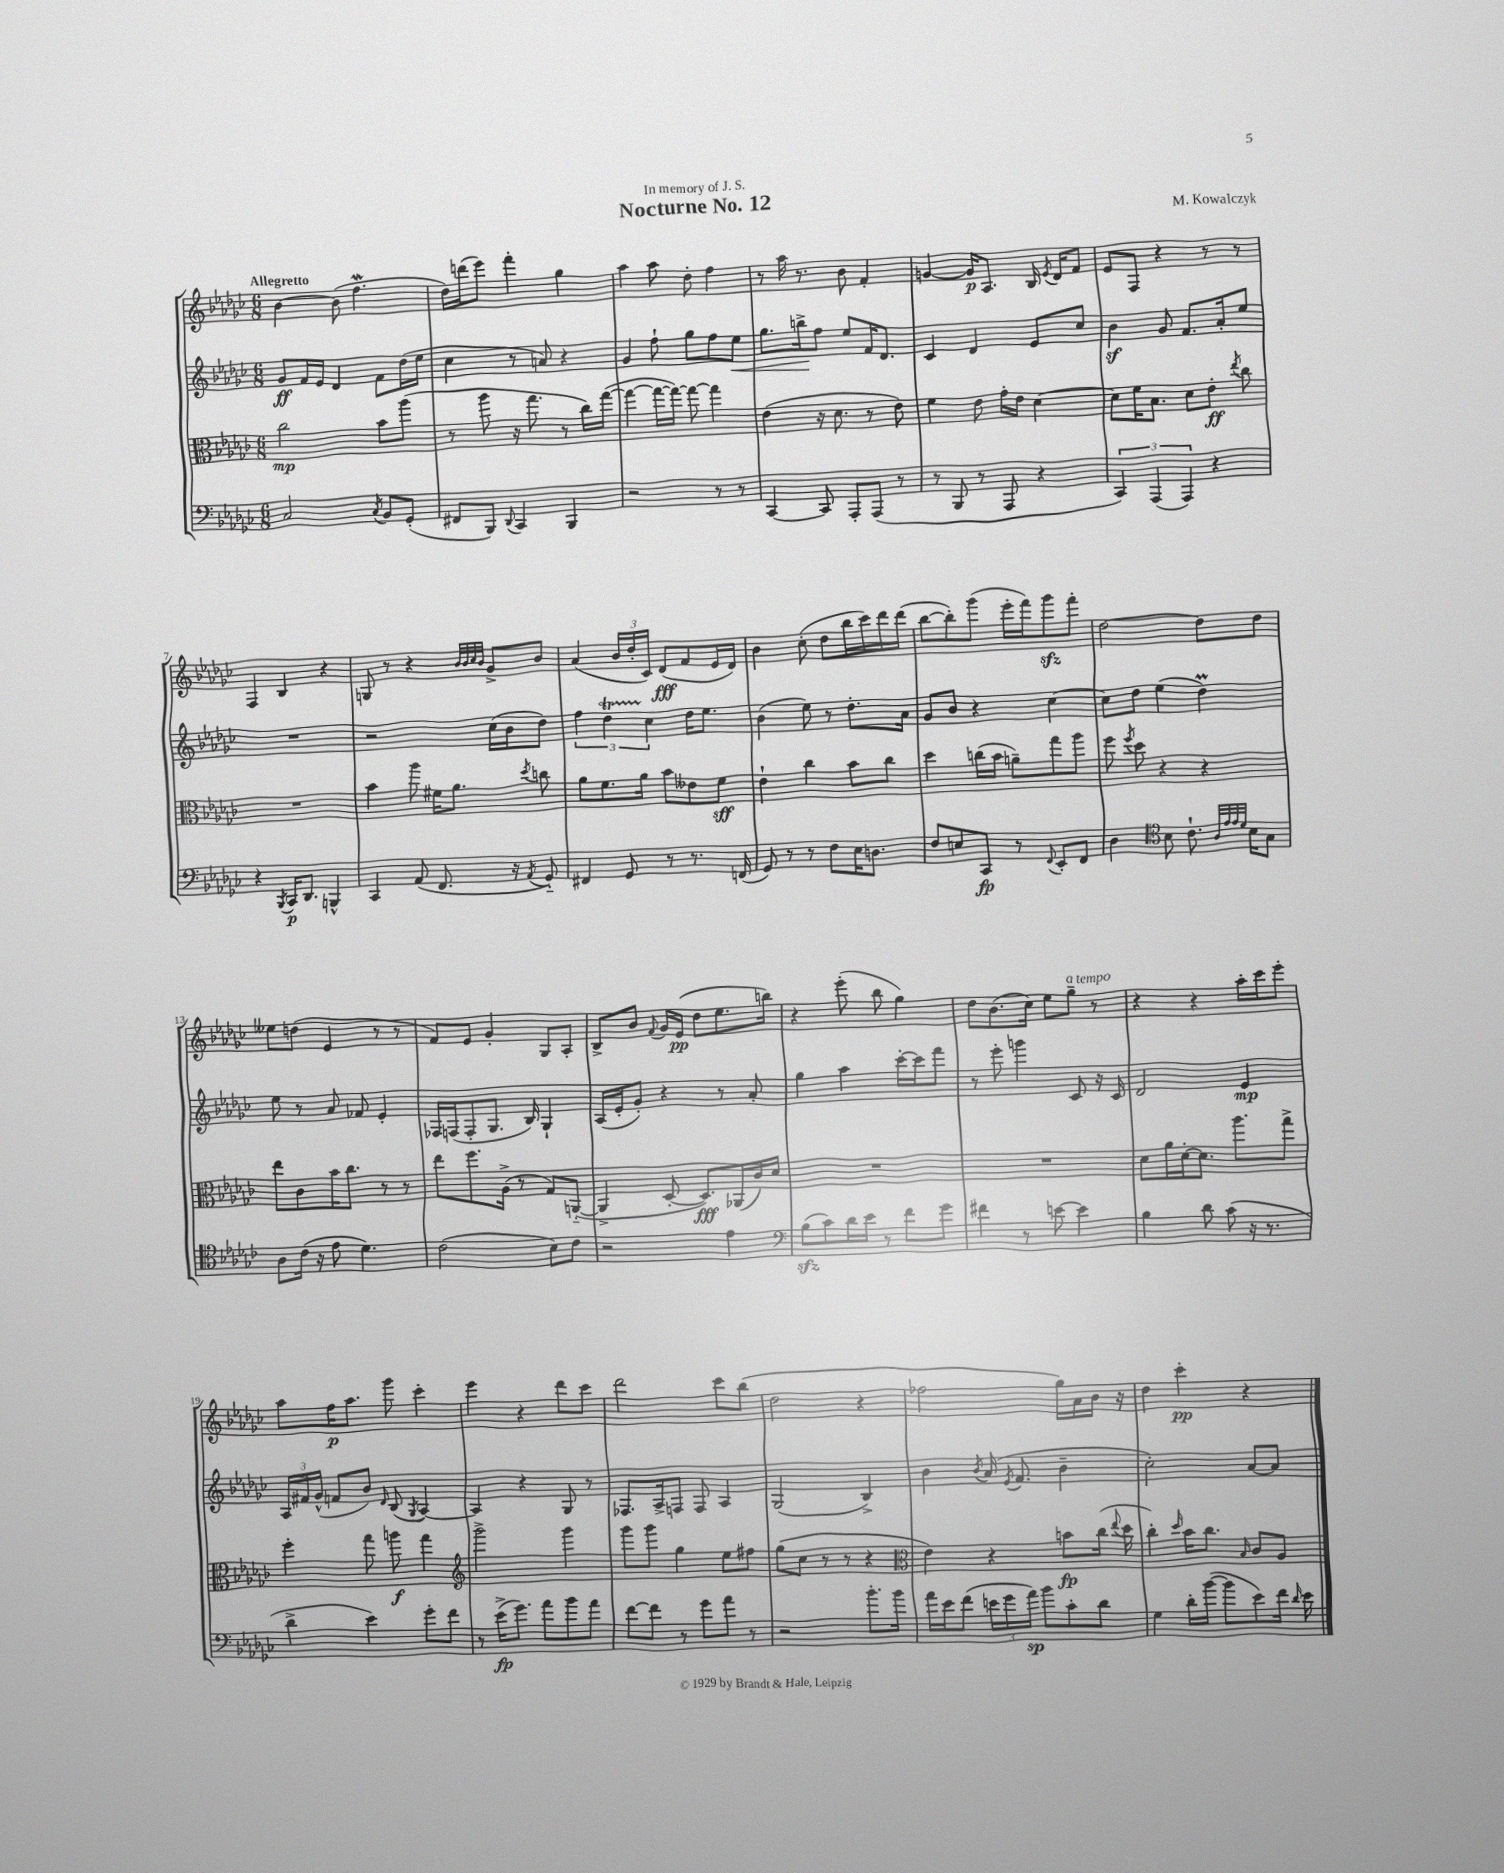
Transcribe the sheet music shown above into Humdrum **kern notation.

**kern	**kern	**kern	**kern
*staff4	*staff3	*staff2	*staff1
*clefF4	*clefC3	*clefG2	*clefG2
*k[b-e-a-d-g-c-]	*k[b-e-a-d-g-c-]	*k[b-e-a-d-g-c-]	*k[b-e-a-d-g-c-]
*M6/8	*M6/8	*M6/8	*M6/8
2C-/	2cc-\	8g-/L	[4b-\
.	.	16f/L	.
.	.	16e-/JJ	.
.	.	4d-/	(8b-\]
.	.	.	4.ff\
8qC-/	.	.	.
8BB-/L	8b-\L	8f\L	.
(8GG-'/J	(8aa-\J	(16dd-\L	.
.	.	16ee-\JJ	.
=	=	=	=
8FF#/L	8r	4cc-\	16dd-\LL)
.	.	.	(16ddd\J
8BBB-/J)	8aa-\	.	8eee-\J)
8qqDD-/	.	.	.
4CC-/	16r	8r	4fff'\
.	8.gg-\	.	.
.	.	8a/)	.
4BBB-/	8r	4r	4gg-\
.	16cc-\LL)	.	.
.	([16gg-\JJ	.	.
=	=	=	=
2r	4gg-\_	4g-/	4aa-\
.	16gg-\_LL	8ff`\	8aa-\
.	16gg-\_JJ)	.	.
.	8gg-\_	8gg-\L	8dd-'\
8r	4gg-\]	8ff\	4ff\
8r	.	8ee-\J	.
=	=	=	=
[4CC-/	(4e-\	8.gg-\L	8r
.	.	.	16aa-\
.	.	16bb^\k	8.r
8CC-/]	16r	8ff\J	.
.	8.d-\	.	.
8AAA-'/L	.	8ee-/L	8b-\
(8AAA-/J	8r	16f/K	4f'/
.	.	8.d-/J	.
8r	8e-\)	.	.
=	=	=	=
8r	4f\	4c-/	[4g/
8BBB-/	.	.	.
8r	8e-\	4d-/	16g/]LK
.	.	.	8.A-/J
8AAA-/	16g-'\LL	.	.
.	16e-\JJ	.	.
4r	[4d-\	8e-/L	16B-/
.	.	.	8qe-/
.	.	.	16d-/LK
.	.	8cc-/J	8f/J
=	=	=	=
6CC-/)	8d-\]L	4b-\	8e-/L
.	16f\K	.	8F/J
(6AAA-/	.	.	.
.	8.B-\J	.	.
.	.	8g-/	4r
6AAA-/)	.	.	.
.	8d-\L	8.f/L	.
4r	8e-'\J	.	8r
.	.	16a-'/k	.
.	8qee-/	.	.
.	8cc-\	8ee-/J	8r
=	=	=	=
4r	2.r	2.r	4F/
8qBBB-/	.	.	.
16CC-/LK	.	.	4B-/
8.DD-/J	.	.	.
4BBB^^/	.	.	4r
=	=	=	=
4CC-/	4b-\	2r	8G/
.	.	.	8r
(8AA-/	8aa-\	.	4r
8.FF/	16f#\LK	.	.
.	8.a-\J	.	.
.	.	.	32qqb-/LLL
.	.	.	32qqb-/
.	.	.	32qqcc-/
.	.	.	32qqb-/JJJ
.	.	(16cc-\LL	8g-^/L
16r	.	16b-\J	.
8qAA-/	8qdd-/	.	.
8GG-'~/)	8cc\	8dd-\J)	8b-/J
=	=	=	=
4FF#/	8a-\L	6ff\	(4a-/
.	8.f\	.	.
.	.	6dd-\	.
8GG-/	.	.	24b-/LL
.	.	.	24dd-'/
.	16a-\Jk	.	.
.	.	6cc-\	24c-/JJ)
8r	8b-\L	.	(8d-/L
8.r	8e--\	16dd-\LK	8f/
.	.	8.ee-\J	.
.	8f\J	.	16e-/L
(16FF/	.	.	16d-/JJ)
=	=	=	=
8GG-/)	4e-`\	(4b-\	4b-\
8r	.	.	.
8r	4cc-\	8ee-\)	(8cc-'\
8F\L	.	8r	8dd-\L
16E-\K	8b-\L	8.dd-'\L	16bb-\L
8.D\J	.	.	16ccc-\)
.	8cc-\J	.	16ddd-\
.	.	16a-\Jk	(16ddd-\JJ
=	=	=	=
8F/L	4dd-\	8g-/L	[8bb-\L
8E/	.	8b-/J	8bb-'\])
8CC-/J	(16cc\LL	4r	(8ggg-\J
.	16b-\JJ	.	.
8r	8a~\L)	.	16eee-'\LL
.	.	.	16fff\J)
8qqFF/	.	.	.
8EE-'/L	8gg-\	[4cc-\	8ggg-\
8FF/J	8aa-\J	.	8fff'\J
=	=	=	=
4D-\	8ff\	8cc-\]L	[2dd-\
.	8qff/	.	.
.	8dd-\	8dd-\J	.
*clefC4	*	*	*
8B-\	4r	(4ee-\	.
8.c-`\	.	.	.
.	4r	4dd-\)	8dd-\]L
32qqA-/LLL	.	.	.
32qqe-/	.	.	.
32qqe-/	.	.	.
32qqd-/JJJ	.	.	.
16B-\LK	.	.	.
8G-\J	.	.	8dd-\J
=	=	=	=
8A-\L	8ee-\L	8ee-\	8ee--\L
(16c-\Jk	8c-\	8r	(8dd\J
16r	.	.	.
8e-\	16b-\K	8a-/	4e-/
.	8.cc-\J	.	.
4.d-\)	.	8f-/	.
.	8r	4e-'/	8r
.	8r	.	8r
=	=	=	=
(2c-\	8ee-\L	16F-/LL	8f/L)
.	.	(16F/J	.
.	8.ff\	8F'/	8e-/J
.	.	8.G-/J	4g-'/
.	(16A-^\Jk	.	.
.	8r	.	.
.	.	16B-/)	.
8B-\L)	8G-/L)	4G-`/	8G-/L
8c-\J	([8AA'~/J	.	8A-'/J
=	=	=	=
2r	4AA^/]	(16A-/LL	8B-^/L
.	.	16e-'/J	.
.	.	8g-'/J)	8b-/J
.	.	.	8qqf/
.	[8D-'/	4r	16g-/LL
.	.	.	(16e-/JJ
.	8.D-/]L)	.	8dd-\L
4e-\	.	8r	8.ee-\
.	(16AA-/L	.	.
.	16c-/)	8a-'/	.
.	16d-/JJ	.	16bb\Jk)
=	=	=	=
*clefF4	*	*	*
(8B-\L	2.r	4gg-\	4r
8c-\)	.	.	.
16d-\L	.	4aa-\	(8eee-'\
16e-\JJ	.	.	.
8r	.	.	8bb-\
8f\L	.	[16ccc-'\LL	4gg-\)
.	.	16ccc-\]J	.
8g-\J	.	8fff\J	.
=	=	=	=
4f#\	2.r	8r	8dd-\L
.	.	8eee-'\	(8.b-\
8r	.	4ggg\	.
.	.	.	16cc-\Jk)
[8e\	.	.	8ee-\L
4e\]	.	8c-/	8gg-~\J
.	.	16r	8r
.	.	16c-/	.
=	=	=	=
4B-\	8d-\L	2d-/	4r
.	16a-\L	.	.
.	[16d-'\J	.	.
8d-\	8.d-\]J	.	4r
(8c-\	.	.	.
.	8.aa-\L	.	.
16r	.	4e-/	16aa-'\LL
8.r	.	.	16ccc-\J
.	8gg-^\J	.	8eee-'\J
=	=	=	=
4d-^\	4ff'\	24A-/LL	8aa-\L
.	.	24f#/	.
.	.	(24g-^^/JJ	.
.	.	8f/L	16ff\K
.	.	.	8.aa-\J
4e-\)	8gg-\	8b-/J)	.
.	.	16qqd-/	.
.	8aa\	(8B-/	8ggg-\
.	.	8qG-/	.
8g-'\L	4gg-\	[4A-/)	4ccc-'\
8f\J	.	.	.
=	=	=	=
*	*clefG2	*	*
8r	2ggg-^\	4A-/]	4eee-\
(16e-^\LK	.	.	.
8.g-\J)	.	.	.
.	.	4r	4r
8a-\L	.	.	.
8b-\	4ggg-\	8G-/	8ddd-\L
8a-\J	.	8r	8ccc-\J
=	=	=	=
[8f\L	8ggg-\L	8.F-/L	2ddd-\
8f\]J	8ggg-\J	.	.
.	.	16A-^/k	.
8r	4gg-\	8F/J	.
8g-\L	.	8F/	.
8a-\J	8ee-\L	4A-/	8ccc-\L
8r	8ff#\J	.	(8bb-\J
=	=	=	=
2r	(8gg-\L	(2G-/	2dd-\
.	8cc-\J	.	.
.	8r	.	.
.	8r	.	.
8.b-'\L	4r	4B-^/)	4r
16b-\Jk	.	.	.
=	=	=	=
*	*clefC3	*	*
16a-\LL	4e-\)	4b-\	2ff-\
16e-\J	.	.	.
(8f\J	.	.	.
.	.	8qb-/	.
24e\LL	4r	(16a-/	.
24g-\	.	.	.
.	.	8qe-/	.
.	.	8.f/	.
24a-\JJ)	.	.	.
8b-\L	.	.	.
8c-'\	8b\L	4b-~\	16gg-\LL)
.	.	.	16a-\
8d-\J	(16cc-\Jk	.	16b-\JJ
.	8qqee-/	.	.
.	16dd-\	.	16r
=	=	=	=
4G-\	4cc-'\)	2cc-'\)	4dd-\
.	16qqdd-/	.	.
16d-'\LL	16b-\LK	.	4ccc-'\
([16b-\JJ	8.cc-\J	.	.
8b-\]L	.	.	.
.	16qqB-/	.	.
8e-\)	8c-/L	[8a-/L	4r
16f\Jk	8A-/J	8a-/]J	.
16qqd-/	.	.	.
16e-\	.	.	.
==	==	==	==
*-	*-	*-	*-
